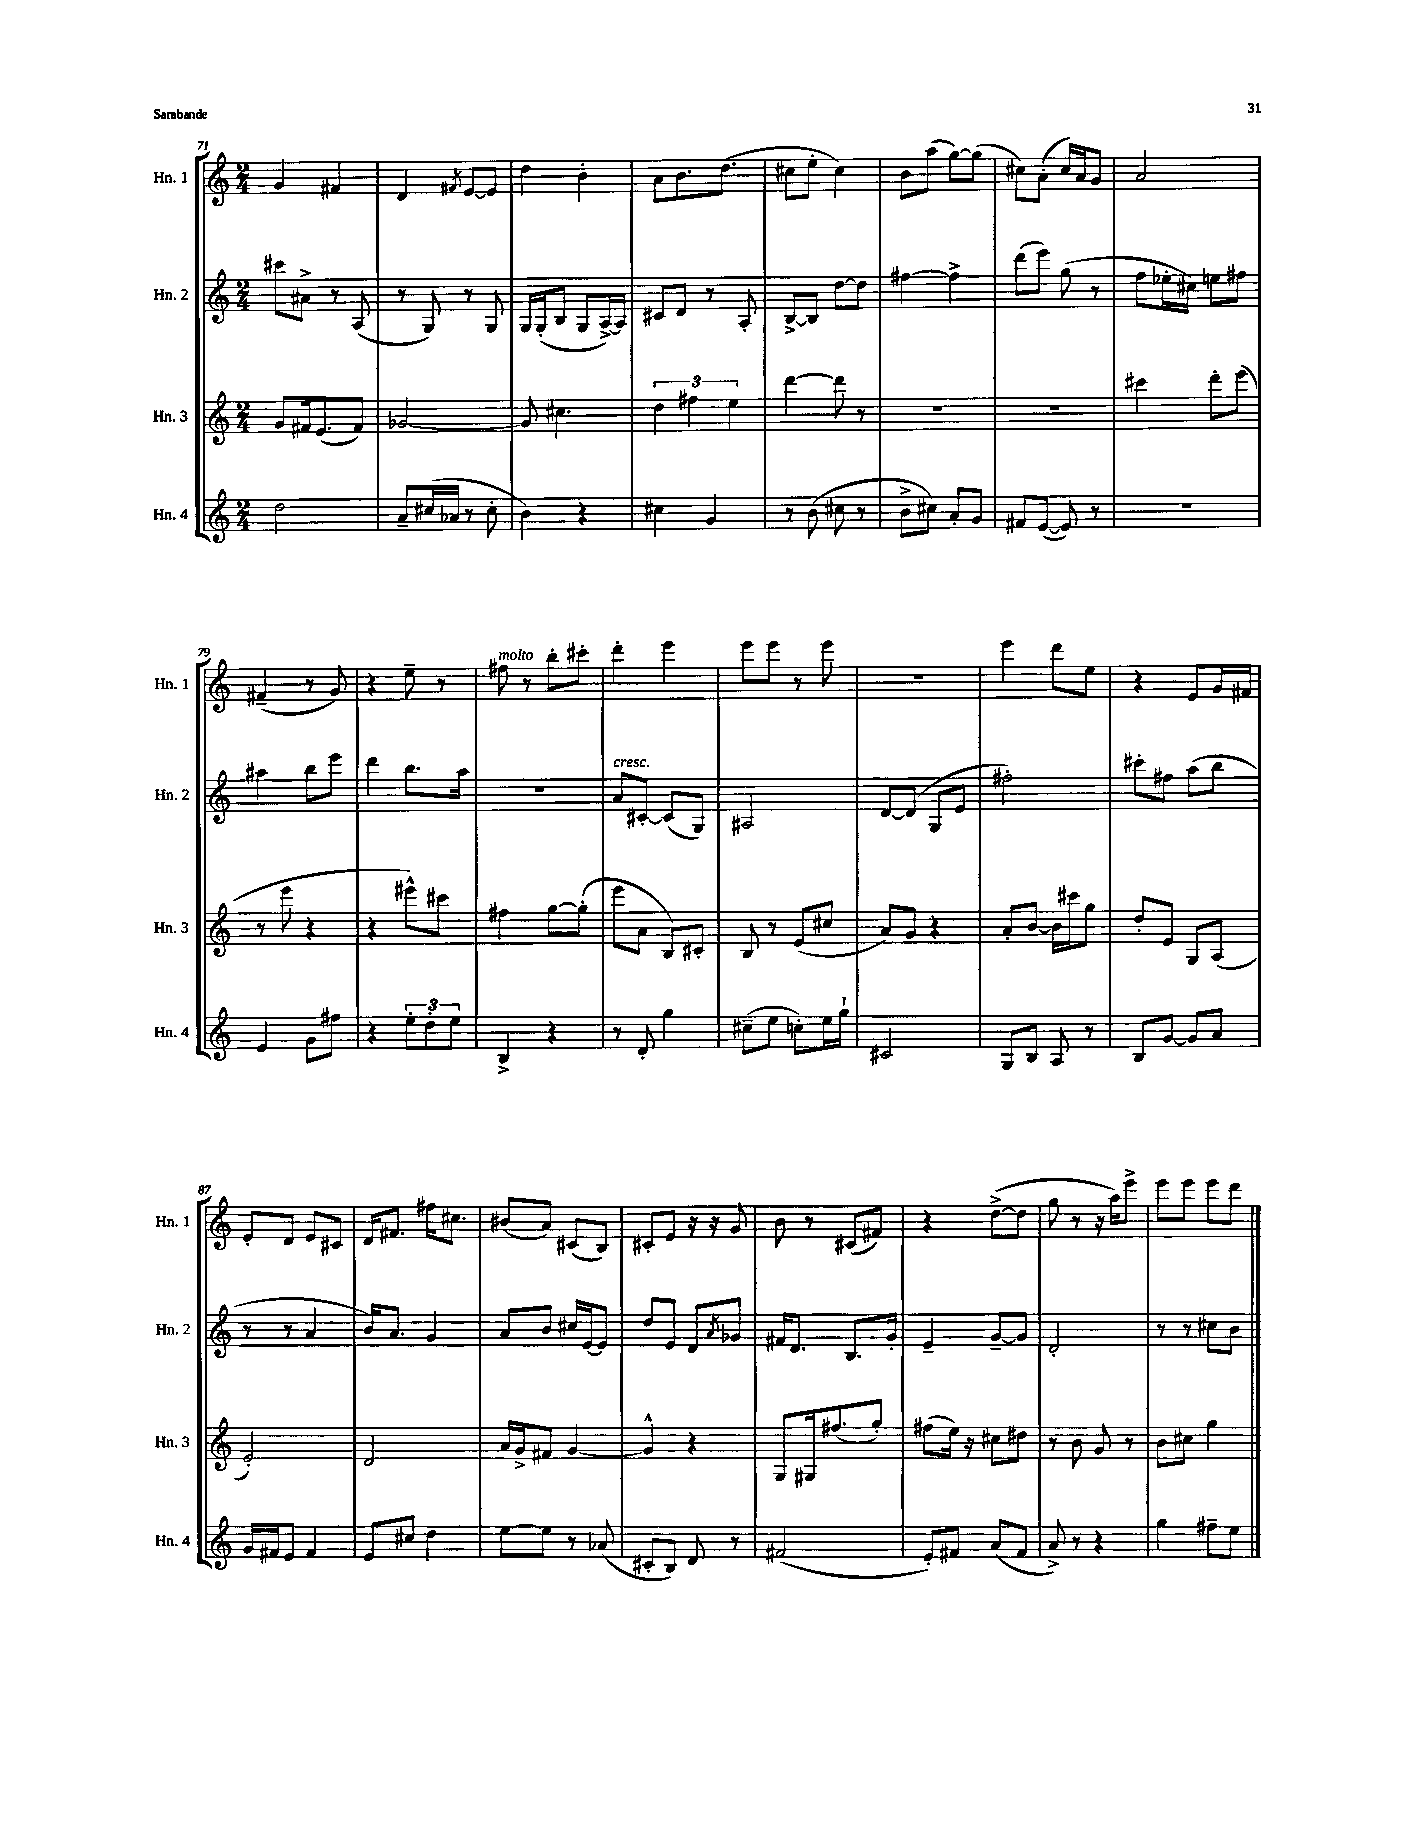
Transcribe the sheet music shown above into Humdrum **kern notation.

**kern	**kern	**kern	**kern
*staff4	*staff3	*staff2	*staff1
*clefG2	*clefG2	*clefG2	*clefG2
*k[]	*k[]	*k[]	*k[]
*M2/4	*M2/4	*M2/4	*M2/4
2dd	8g	8ccc#	4g
.	16f#	8a#^	.
.	(8.e	.	.
.	.	8r	4f#
.	8f#)	(8A	.
=	=	=	=
8a~	[2g-	8r	4d
(16cc#	.	8G)	.
16a-	.	.	.
.	.	.	8qf#
8r	.	8r	[8e
8cc#'	.	8G	8e]
=	=	=	=
4b)	8g-]	16G	4dd
.	.	(16G'	.
.	4.cc#	8B	.
4r	.	8G	4b'
.	.	[16A^)	.
.	.	16A]	.
=	=	=	=
4cc#	6dd	8c#	8a
.	.	8d	8.b
.	6ff#	.	.
4g	.	8r	.
.	.	.	(8.dd
.	6ee	.	.
.	.	8A'	.
=	=	=	=
8r	[4ddd	[8B^	8cc#
(8b	.	8B]	8ee'
8cc#	8ddd]	[8dd	4cc#)
8r	8r	8dd]	.
=	=	=	=
8b^	2r	[4ff#	8b
8cc#)	.	.	(8aa
8a'	.	4ff#^]	[8gg)
8g	.	.	(8gg]
=	=	=	=
8f#	2r	(8ddd	8cc#)
([8e	.	8eee)	(8a'
8e])	.	(8gg	16cc#)
.	.	.	16a
8r	.	8r	8g
=	=	=	=
2r	4ccc#	8ff	2a
.	.	16ee-'	.
.	.	16cc#)	.
.	8ddd'	8ee	.
.	(8eee	8ff#	.
=	=	=	=
4e	8r	4aa#	(4f#~
.	8eee	.	.
8g	4r	8bb	8r
8ff#	.	8eee	8g)
=	=	=	=
4r	4r	4ddd	4r
12ee'	8eee#^^)	8.bb	8ee~
12dd'	.	.	.
.	8ccc#	.	8r
12ee	.	.	.
.	.	16aa	.
=	=	=	=
4B^	4ff#	2r	8ff#
.	.	.	8r
4r	[8gg	.	8bb'
.	(8gg']	.	8ccc#'
=	=	=	=
8r	8eee	8a	4ddd'
8d'	8a	[8c#'	.
4gg	8B)	(8c#]	4eee
.	8c#'	8G)	.
=	=	=	=
(8cc#~	8B	2A#	8eee
8ee	8r	.	8eee
8cc')	(8e	.	8r
16ee	8cc#	.	8eee
16gg`	.	.	.
=	=	=	=
2c#	8a)	[8d	2r
.	8g	(8d]	.
.	4r	8G	.
.	.	8e	.
=	=	=	=
8G	8a'	2ff#')	4eee
8B	[8b	.	.
8A	16b]	.	8ddd
.	16ccc#	.	.
8r	8gg	.	8ee
=	=	=	=
8B	8dd'	8ccc#'	4r
[8g	8e	8ff#	.
8g]	8G	(8aa	8e
8a	(8A	8bb	16g
.	.	.	16f#
=	=	=	=
16g	2e')	8r	8e'
16f#	.	.	.
8e	.	8r	8d
4f#	.	4a	8e
.	.	.	8c#
=	=	=	=
8e	2d	16b)	16d
.	.	8.a	8.f#
8cc#	.	.	.
4dd	.	4g	16ff#
.	.	.	8.cc#
=	=	=	=
[8ee	16a	8a	(8b#
.	16g^	.	.
8ee]	8f#	8b	8a)
8r	[4g	16cc#	(8c#
.	.	[16e	.
(8a-	.	8e]	8B)
=	=	=	=
8c#'	4g^^]	8dd	8c#'
8B)	.	8e	8e
8d	4r	8d	16r
.	.	.	16r
.	.	8qa	.
8r	.	8g-	8g
=	=	=	=
(2f#	8G	16f#	8b
.	.	8.d	.
.	16G#	.	8r
.	(8.ff#	.	.
.	.	8.B	(8c#
.	8gg')	.	8f#)
.	.	16g'	.
=	=	=	=
8e')	(8ff#	4e~	4r
8f#	16ee)	.	.
.	16r	.	.
(8a	8cc#	[8g~	([8dd^
8f#	8dd#	8g]	8dd]
=	=	=	=
8a^)	8r	2d'	8gg
8r	8b	.	8r
4r	8g	.	16r
.	.	.	16aa)
.	8r	.	8eee^
=	=	=	=
4gg	8b	8r	8eee
.	8cc#	8r	8eee
8ff#~	4gg	8cc#	8eee
8ee	.	8b	8ddd
==	==	==	==
*-	*-	*-	*-
